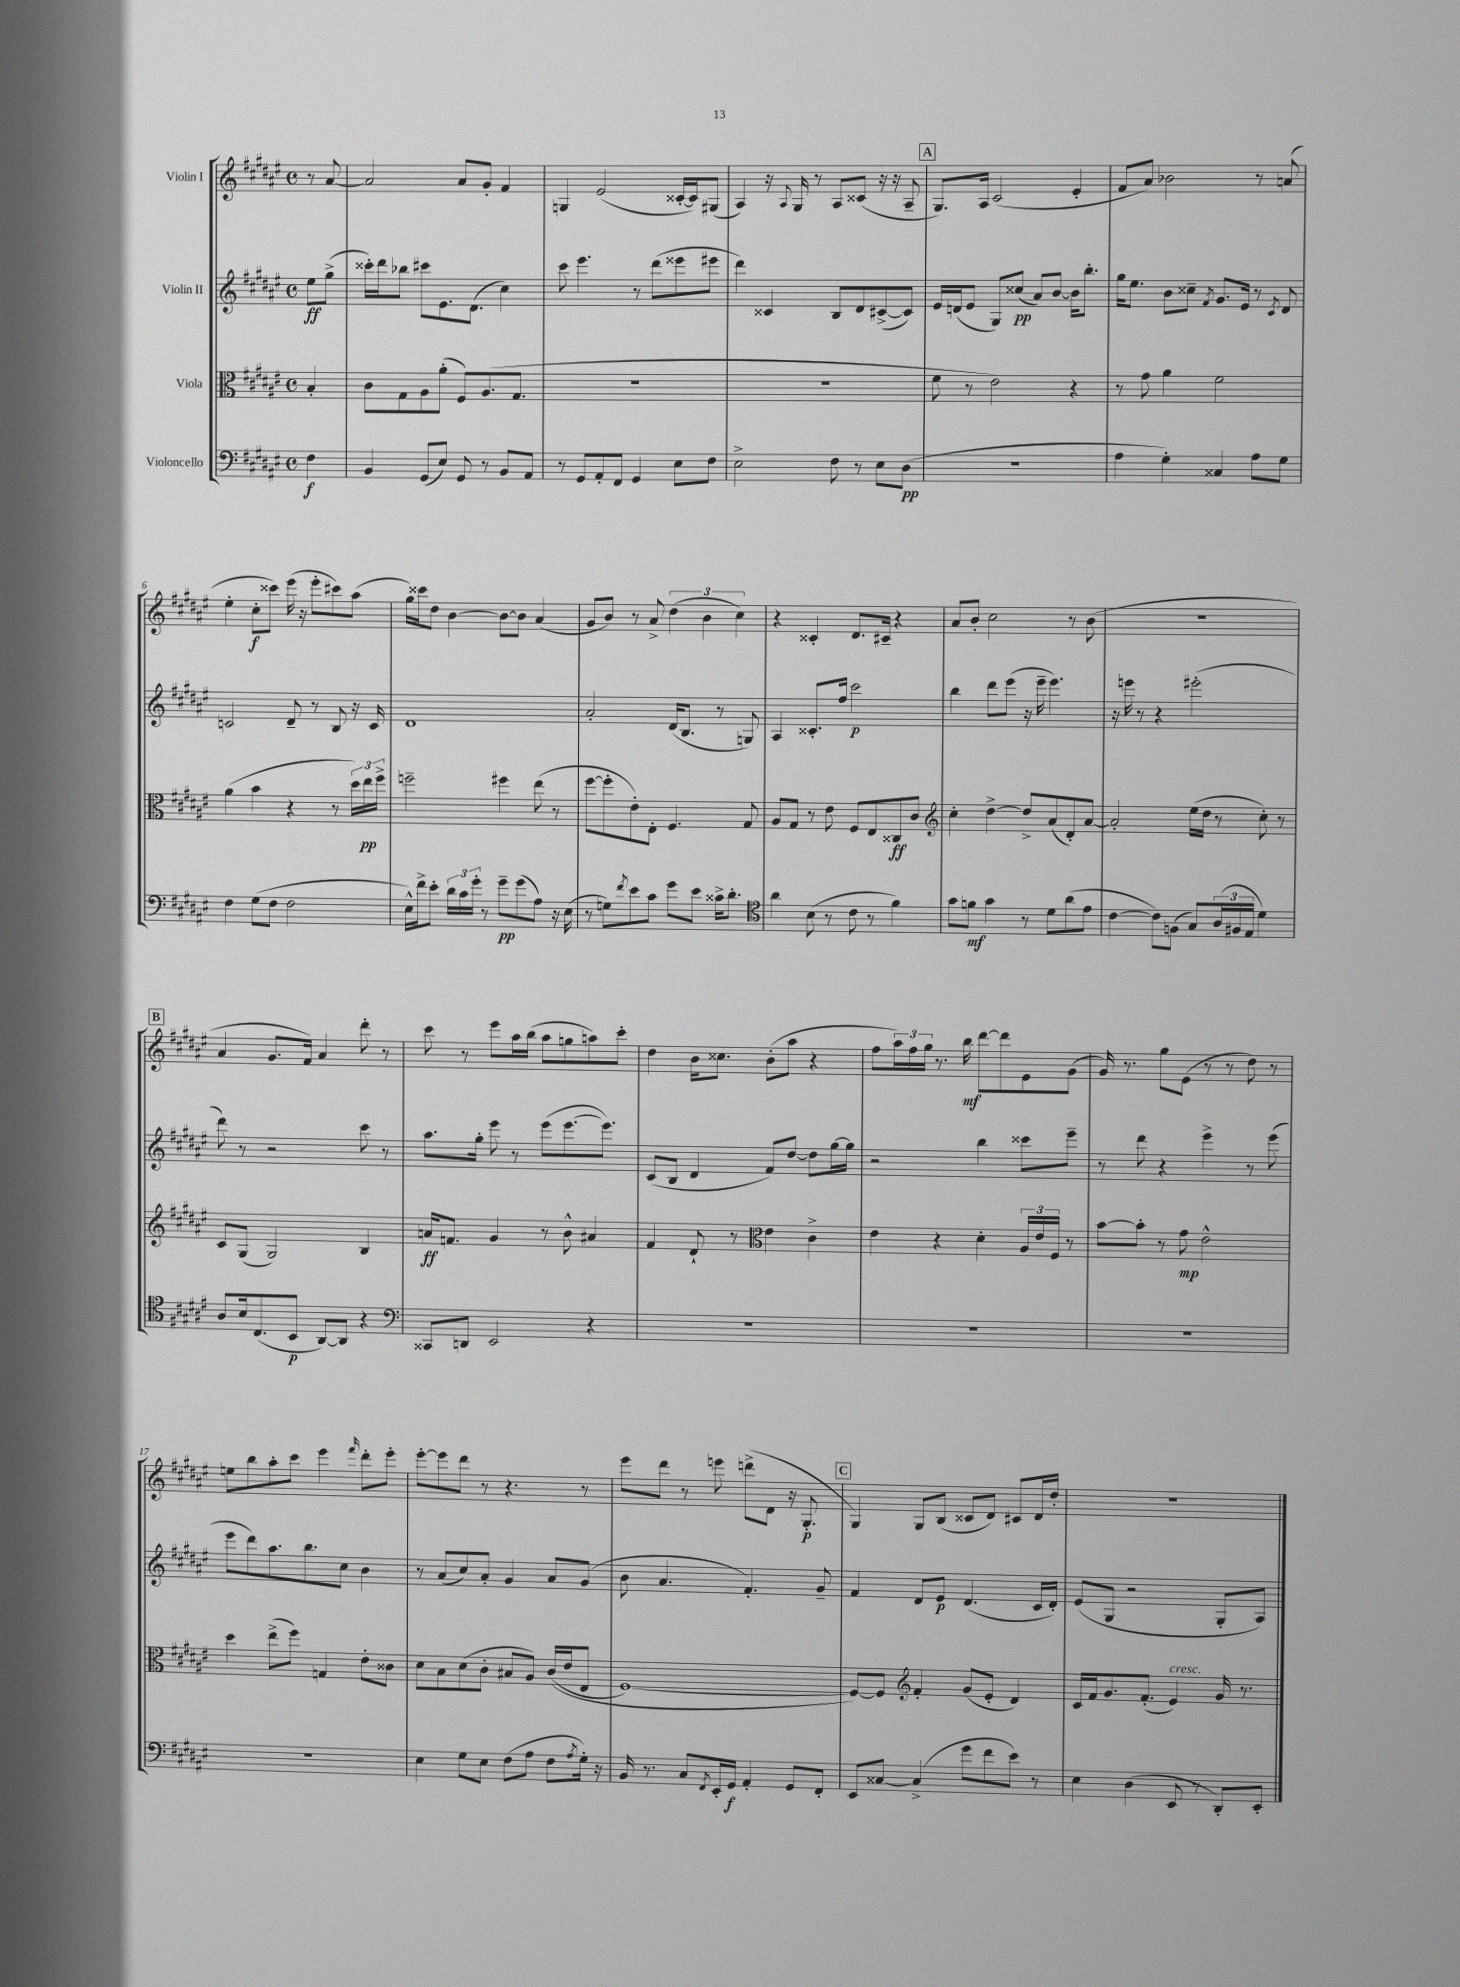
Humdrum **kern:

**kern	**kern	**kern	**kern
*staff4	*staff3	*staff2	*staff1
*clefF4	*clefC3	*clefG2	*clefG2
*k[f#c#g#d#a#e#]	*k[f#c#g#d#a#e#]	*k[f#c#g#d#a#e#]	*k[f#c#g#d#a#e#]
*M4/4	*M4/4	*M4/4	*M4/4
*met(c)	*met(c)	*met(c)	*met(c)
4F#	4B'	8ee#	8r
.	.	(8gg#^	[8a#
=	=	=	=
4BB	8c#	16ccc##')	2a#]
.	.	16ddd#	.
.	8G#	8bb-	.
(8GG#	8A#	8ccc#	.
8E#)	(8a#'	8.e#	.
8GG#	8F#)	.	8a#
.	.	(8.d#	.
8r	(8.A#	.	8g#'
8BB	.	4cc#)	4f#
.	8.G#	.	.
8AA#	.	.	.
=	=	=	=
8r	1r	8ccc#	4G
8GG#	.	4.eee#	.
8AA#'	.	.	(2e#
8FF#	.	.	.
4GG#	.	8r	.
.	.	(8ddd#	.
8E#	.	8eee##	[16c##'
.	.	.	16c##])
8F#	.	8eee#	(8G#
=	=	=	=
2E#^	1r	4ddd#)	4A#)
.	.	4c##	16r
.	.	.	8qqA#
.	.	.	16G#
.	.	.	8r
8F#	.	8B	8A#
8r	.	8d#	(8c##
8E#	.	([8c#^	16r
.	.	.	16r
(8D#	.	8c#])	8A#~
=	=	=	=
1r	8f#	16e#	8.G#)
.	.	(16d	.
.	8r	8e#	.
.	.	.	16A#
.	2e#)	8G#)	(2c#
.	.	(8cc##	.
.	.	8a#)	.
.	.	[8b	.
.	4r	16b]	4e#'
.	.	8.bb'	.
=	=	=	=
4A#	8r	16gg#	8f#
.	.	8.ee#	.
.	8g#	.	8a#)
4G#')	4a#	8b	2b-
.	.	8cc##~	.
.	.	8qf#	.
4C##	2f#	8.g#	.
.	.	16e#	.
8A#	.	8r	8r
.	.	8qc#	.
8G#	.	8d#	(8a
=	=	=	=
4F#	(4a#	2c	4ee#'
(8G#	4b	.	8cc#'
8F#	.	.	8ccc##)
2F#	4r	8d#~	(16eee#
.	.	.	16r
.	.	8r	8eee#'
.	8r	8B	8ccc#)
.	24dd#)	16r	(8aa#
.	24ee#	.	.
.	.	16c	.
.	24ff#^	.	.
=	=	=	=
16E#^^)	2ff~	1d#	16gg#)
16f#^	.	.	16ccc##
8e#'	.	.	8dd#
24d#	.	.	[4b
24c#	.	.	.
24g#'	.	.	.
8r	.	.	.
8g#~	4ff#	.	8b_
(8g#	.	.	8b]
8A#)	(8ee#	.	(4a#
16r	8r	.	.
(16E#	.	.	.
=	=	=	=
8r	[8ff#	2a#'	8g#
8G)	8ff#']	.	8b)
8qf#	.	.	.
8e#	8e#')	.	8r
8c#	8E#'	.	8a#^
8g#	4.F#	(16d#	(6dd#
.	.	8.B	.
8e#	.	.	.
.	.	.	6b
16c##^	.	8r	.
8.d#'	.	.	.
.	.	.	6cc#)
.	8G#	8G)	.
=	=	=	=
*clefC4	*	*	*
4a#	8A#	4A#	4r
.	8G#	.	.
(8B	8r	8.c##'	4c##'
8r	8e#	.	.
.	.	16ff#	.
8c#	8F#	2ccc#	8.d#
8r	8E#	.	.
.	.	.	16c#~
4f#)	8C##	.	4r
.	8c#	.	.
=	=	=	=
*	*clefG2	*	*
8g#	4cc#'	4bb	8a#
8f	.	.	8b'
4g#	[4dd#^	8ddd#	2cc#
.	.	(8eee#	.
8r	8dd#^]	16r	.
.	.	16eee#~	.
8d#	(8a#	4.eee#)	.
(8a#	8d#')	.	8r
8e#	[8a#	.	(8b
=	=	=	=
[4c#	2a#']	16r	1r
.	.	16eee	.
.	.	8r	.
8c#])	.	4r	.
(8F	.	.	.
8G#)	(16ee#	(2eee#'	.
.	16dd#	.	.
(24A#	8r	.	.
24F#	.	.	.
24E#	.	.	.
4d#)	8cc#')	.	.
.	8r	.	.
=	=	=	=
8A#	8c#	8ddd#)	4a#
16B	(8G#	8r	.
(8.C#	.	.	.
.	2G#)	2r	8.g#
8BB	.	.	.
.	.	.	16f#)
[8AA#)	.	.	4a#
8AA#]	.	.	.
4r	4B	8ccc#	8ddd#'
.	.	8r	8r
=	=	=	=
*clefF4	*	*	*
8CC##	16a	8.aa#	8ccc#
.	8.f	.	.
8DD	.	.	8r
.	.	16gg#'	.
2EE#	4g#	8eee#	8eee#
.	.	8r	16aa#
.	.	.	(16bb
.	8r	(8eee#	8aa#
.	8b^^	[8.eee#	8gg
4r	4a#	.	8aa)
.	.	8.eee#])	.
.	.	.	8ccc#'
=	=	=	=
1r	4f#	(8c#	4dd#
.	.	8B	.
.	8d#`	4d#	16b
.	.	.	8.cc##
.	8r	.	.
*	*clefC3	*	*
.	4e#	8f#)	(8b'
.	.	[8dd#	8aa#
.	4c#^	8dd#]	4r
.	.	[16gg#	.
.	.	16gg#]	.
=	=	=	=
1r	4e#	2r	8ff#
.	.	.	24aa#)
.	.	.	24ff#
.	.	.	24gg#
.	4r	.	8.r
.	.	.	16bb
.	4d#'	4bb	[8ddd#
.	.	.	8ddd#]
.	24A#	8ccc##	8e#
.	24e#	.	.
.	24F#	.	.
.	8r	8eee#~	(8g#
=	=	=	=
1r	[8b	8r	16g#)
.	.	.	8.r
.	8b']	8ddd#	.
.	8r	4r	8gg#
.	8g#	.	(8e#
.	2e#^^	4eee#^	8r
.	.	.	8r
.	.	8r	8dd#)
.	.	(8eee#	8r
=	=	=	=
1r	4dd#	8eee#	8ee
.	.	8ddd#)	8bb
.	(8ee#^	8.aa#	8aa#'
.	8ff#)	.	8ccc#
.	.	8.bb	.
.	4G	.	4eee#
.	.	8cc#	.
.	.	.	16qqfff#
.	8e#'	4b	8ddd#'
.	8c##	.	8eee#'
=	=	=	=
4E#	8d#	8r	[8eee#'
.	8B	(8a#	8eee#]
8G#	(8d#	8cc#)	8ddd#
8E#	8c#'	8a#'	8r
(8F#	8B#	4g#	4.r
8A#	8A#)	.	.
8F#	&((16c#	8a#	.
.	16e#	.	.
8qA#	.	.	.
16G#')	8E#	(8g#	8r
16r	.	.	.
=	=	=	=
16BB	[1F#)	8b	8eee#
8.r	.	.	.
.	.	4.a#	8ddd#
8C#	.	.	8r
8qFF#	.	.	.
16EE#'	.	.	8eee
16GG#	.	.	.
4AA#'	.	4.f#')	(8ddd^
.	.	.	8d#
8GG#	.	.	16r
.	.	.	8.G#'
8FF#'	.	8g#~	.
=	=	=	=
8EE#	8F#_&)	4f#	4G#)
[8C##	8F#]	.	.
*	*clefG2	*	*
(4C##^]	4f#'	8d#	8G#
.	.	8e#	(8B
8g#	(8g#	(4.d#	8c##
8f#	8e#'	.	8d#)
8e#)	4d#)	.	8c#
8r	.	16c#	16d#
.	.	16d#')	16dd#'
=	=	=	=
4E#	16c#	(8e#	1r
.	16f#	.	.
.	8.g#	8G#	.
(4D#	.	2r	.
.	(8.f#'	.	.
8EE#	4e#)	.	.
8r	.	.	.
8DD#')	16g#	8G#'	.
.	8.r	.	.
8EE#'	.	8A#)	.
==	==	==	==
*-	*-	*-	*-
